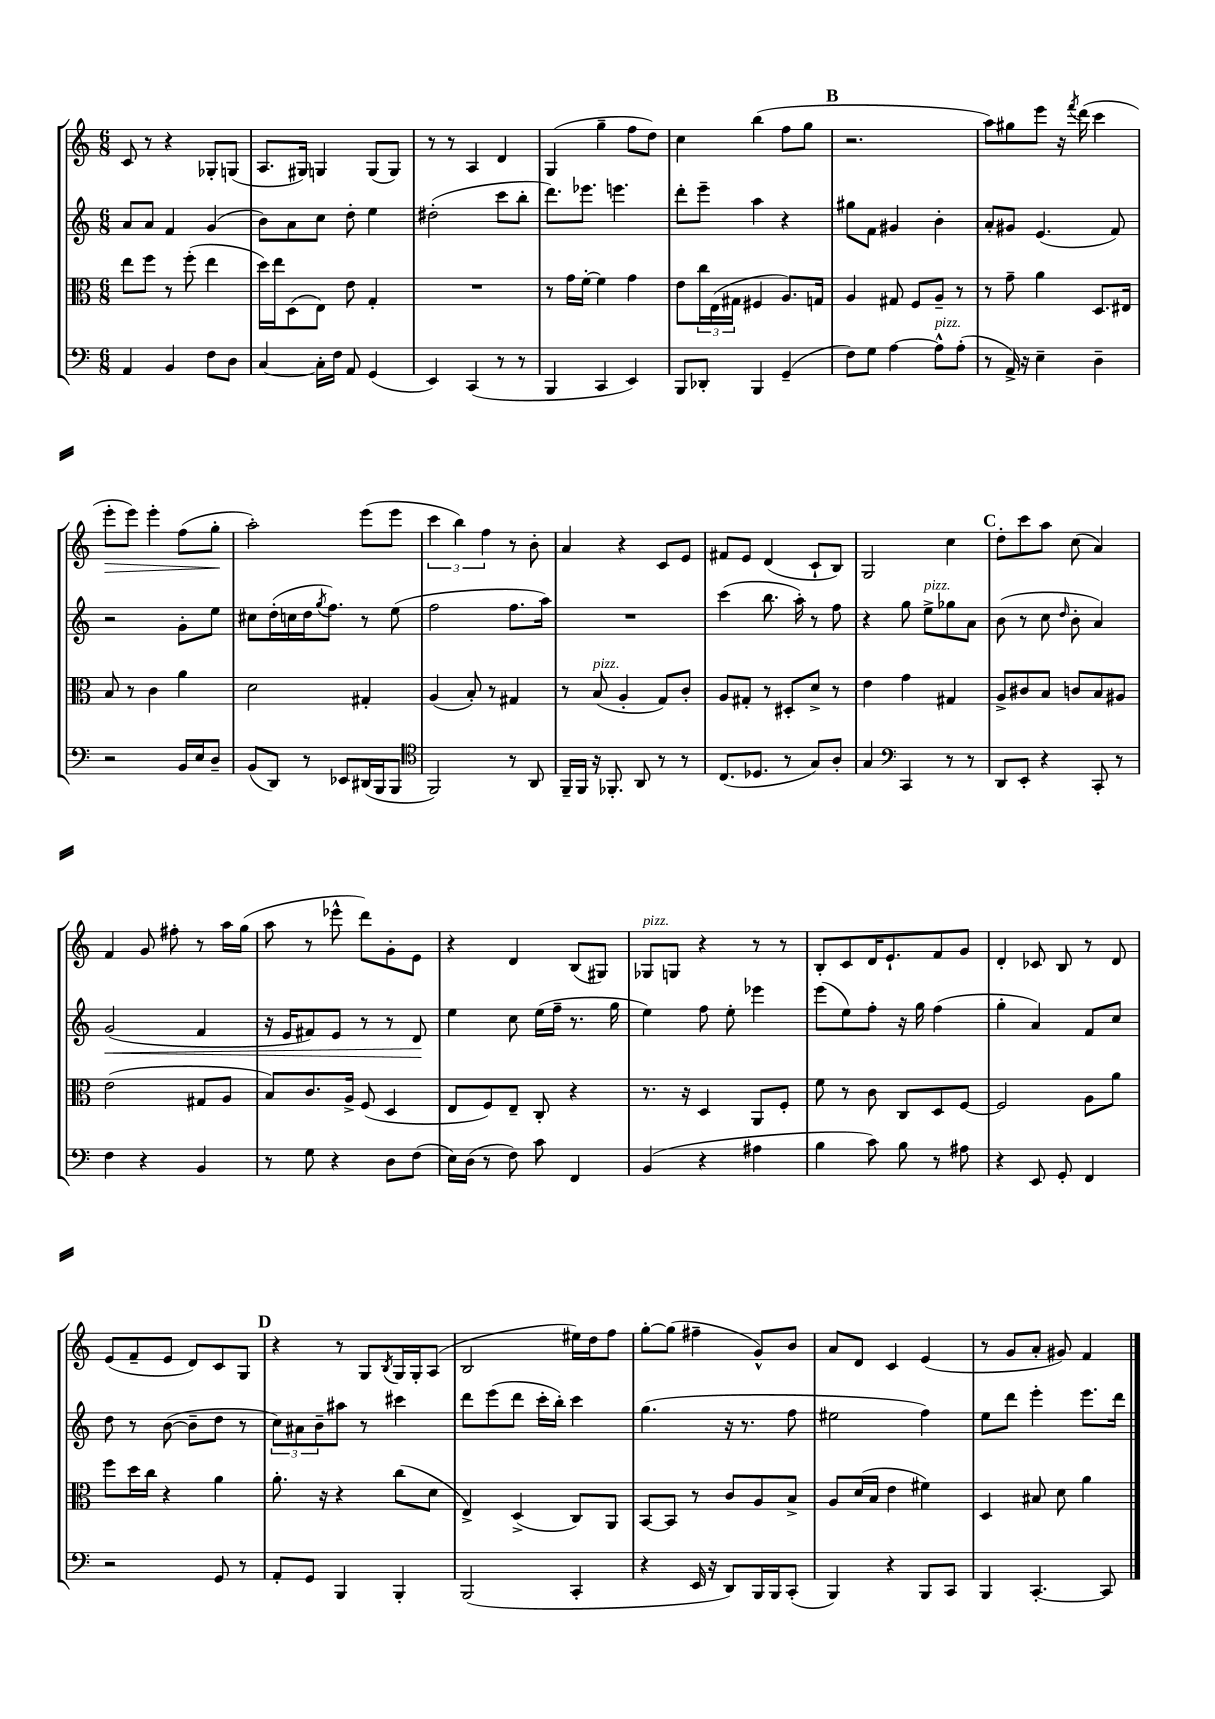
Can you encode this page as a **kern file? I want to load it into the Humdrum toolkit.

**kern	**kern	**kern	**kern
*staff4	*staff3	*staff2	*staff1
*clefF4	*clefC3	*clefG2	*clefG2
*k[]	*k[]	*k[]	*k[]
*M6/8	*M6/8	*M6/8	*M6/8
4AA	8ee	8a	8c
.	8ff	8a	8r
4BB	8r	4f	4r
.	(8ff'	.	.
8F	4ee	(4g	8G-'
8D	.	.	(8G
=	=	=	=
[4C	16dd)	8b)	8.A
.	16ee	.	.
.	(8D	8a	.
.	.	.	16G#)
16C']	8E)	8cc	4G
16F	.	.	.
8AA	8e	8dd'	.
(4GG	4G'	4ee	(8G
.	.	.	8G)
=	=	=	=
4EE)	2.r	(2dd#'	8r
.	.	.	8r
(4CC	.	.	4A
8r	.	8ccc	4d
8r	.	8bb'	.
=	=	=	=
4BBB	8r	8.ddd)	(4G
.	16g	.	.
.	[16f'	8.eee-	.
4CC	4f]	.	4gg~
.	.	4.eee	.
4EE)	4g	.	8ff
.	.	.	8dd)
=	=	=	=
8BBB	8e	8ddd'	4cc
8DD-'	24cc	8eee~	.
.	(24E	.	.
.	24G#	.	.
4BBB	4F#	4aa	(4bb
(4GG~	8.A)	4r	8ff
.	.	.	8gg
.	16G	.	.
=	=	=	=
8F)	4A	8gg#	2.r
8G	.	8f	.
[4A	8G#	4g#	.
.	8F	.	.
8A^^]	8A~	4b'	.
(8A'	8r	.	.
=	=	=	=
8r	8r	8a'	8aa)
16AA^)	8g~	8g#	8gg#
16r	.	.	.
4E~	4a	(4.e	8eee
.	.	.	16r
.	.	.	8qfff
.	.	.	(16ddd
4D~	8.D	.	4ccc
.	.	8f)	.
.	16E#	.	.
=	=	=	=
2r	8B	2r	8eee'
.	8r	.	8eee)
.	4c	.	4eee'
16BB	4a	8g'	(8ff
16E	.	.	.
8D~	.	8ee	8gg'
=	=	=	=
(8BB	2d	8cc#	2aa')
8DD)	.	(16dd'	.
.	.	16cc	.
8r	.	16dd	.
.	.	8qgg	.
.	.	8.ff)	.
8EE-	.	.	.
(16DD#	4G#'	8r	(8eee
16BBB	.	.	.
8BBB	.	(8ee	8eee
=	=	=	=
*clefC4	*	*	*
2FF)	(4A	2ff	6ccc
.	.	.	6bb)
.	8B')	.	.
.	.	.	6ff
.	8r	.	.
8r	4G#	8.ff	8r
8AA	.	.	8b'
.	.	16aa)	.
=	=	=	=
16FF~	8r	2.r	4a
16FF	.	.	.
16r	(8B	.	.
8.FF-'	.	.	.
.	4A'	.	4r
8AA	.	.	.
8r	8G)	.	8c
8r	8c'	.	8e
=	=	=	=
(8.C	8A	(4ccc	8f#
.	8G#'	.	8e
8.D-	.	.	.
.	8r	8.bb	(4d
8r	8D#'	.	.
.	.	16aa')	.
8G)	8d^	8r	8c`
8A'	8r	8ff	8B)
=	=	=	=
4G	4e	4r	2G
*clefF4	*	*	*
4CC	4g	8gg	.
.	.	8ee^	.
8r	4G#	8gg-	4cc
8r	.	8a	.
=	=	=	=
8DD	8A^	(8b	8dd'
8EE'	8c#	8r	8ccc
4r	8B	8cc	8aa
.	.	16qqdd	.
.	8c	8b'	(8cc
8CC'	8B	4a)	4a)
8r	8A#	.	.
=	=	=	=
4F	(2e	(2g	4f
4r	.	.	8g
.	.	.	8ff#'
4BB	8G#	4f	8r
.	8A	.	16aa
.	.	.	(16gg
=	=	=	=
8r	8B)	16r	8aa
.	.	16e	.
8G	8.c	8f#)	8r
4r	.	8e	8eee-^^
.	16A^	.	.
.	(8F	8r	8ddd)
8D	4D	8r	8g'
(8F	.	8d	8e
=	=	=	=
16E)	8E	4ee	4r
(16D	.	.	.
8r	8F)	.	.
8F)	8E~	8cc	4d
8c	8C'	(16ee	.
.	.	16ff~	.
4FF	4r	8.r	(8B
.	.	.	8G#)
.	.	16gg	.
=	=	=	=
(4BB	8.r	4ee)	8G-
.	.	.	8G
.	16r	.	.
4r	4D	8ff	4r
.	.	8ee'	.
4A#	8AA	4eee-	8r
.	8F'	.	8r
=	=	=	=
4B	8f	(8eee	8B'
.	8r	8ee)	8c
8c)	8c	8ff'	16d
.	.	.	8.e`
8B	8C	16r	.
.	.	16gg	.
8r	8D	(4ff	8f
8A#	[8F	.	8g
=	=	=	=
4r	2F]	4gg'	4d'
8EE	.	4a)	8c-
8GG'	.	.	8B
4FF	8A	8f	8r
.	8a	8cc	8d
=	=	=	=
2r	8ff	8dd	(8e
.	16dd	8r	8f~
.	16cc	.	.
.	4r	([8b	8e
.	.	8b~]	8d)
8GG	4a	8dd	8c
8r	.	8r	8G
=	=	=	=
8AA'	8.a'	12cc)	4r
.	.	12a#	.
8GG	.	.	.
.	.	12b~	.
.	16r	.	.
4BBB	4r	8aa#	8r
.	.	8r	8G
.	.	.	8qB
4BBB'	(8cc	4ccc#	16G
.	.	.	16G'
.	8d	.	(8A
=	=	=	=
(2BBB	4E^)	8ddd	2B
.	.	(8eee	.
.	(4D^	8ddd	.
.	.	16ccc'	.
.	.	16bb')	.
4CC'	8C)	4ccc	16ee#)
.	.	.	16dd
.	8AA	.	8ff
=	=	=	=
4r	[8BB	(4.gg	[8gg'
.	8BB]	.	(8gg]
16EE	8r	.	4ff#~
16r	.	.	.
8DD)	8c	16r	.
.	.	8.r	.
16BBB	8A	.	8g^^)
16BBB	.	.	.
(8CC'	8B^	8ff	8b
=	=	=	=
4BBB)	8A	2ee#	8a
.	(16d	.	8d
.	16B	.	.
4r	4e	.	4c
8BBB	4f#)	4ff)	(4e
8CC	.	.	.
=	=	=	=
4BBB	4D	8ee	8r
.	.	8ddd	8g
[4.CC'	8B#	4eee'	8a'
.	8d	.	8g#)
.	4a	8.eee	4f
8CC]	.	.	.
.	.	16ddd	.
==	==	==	==
*-	*-	*-	*-
